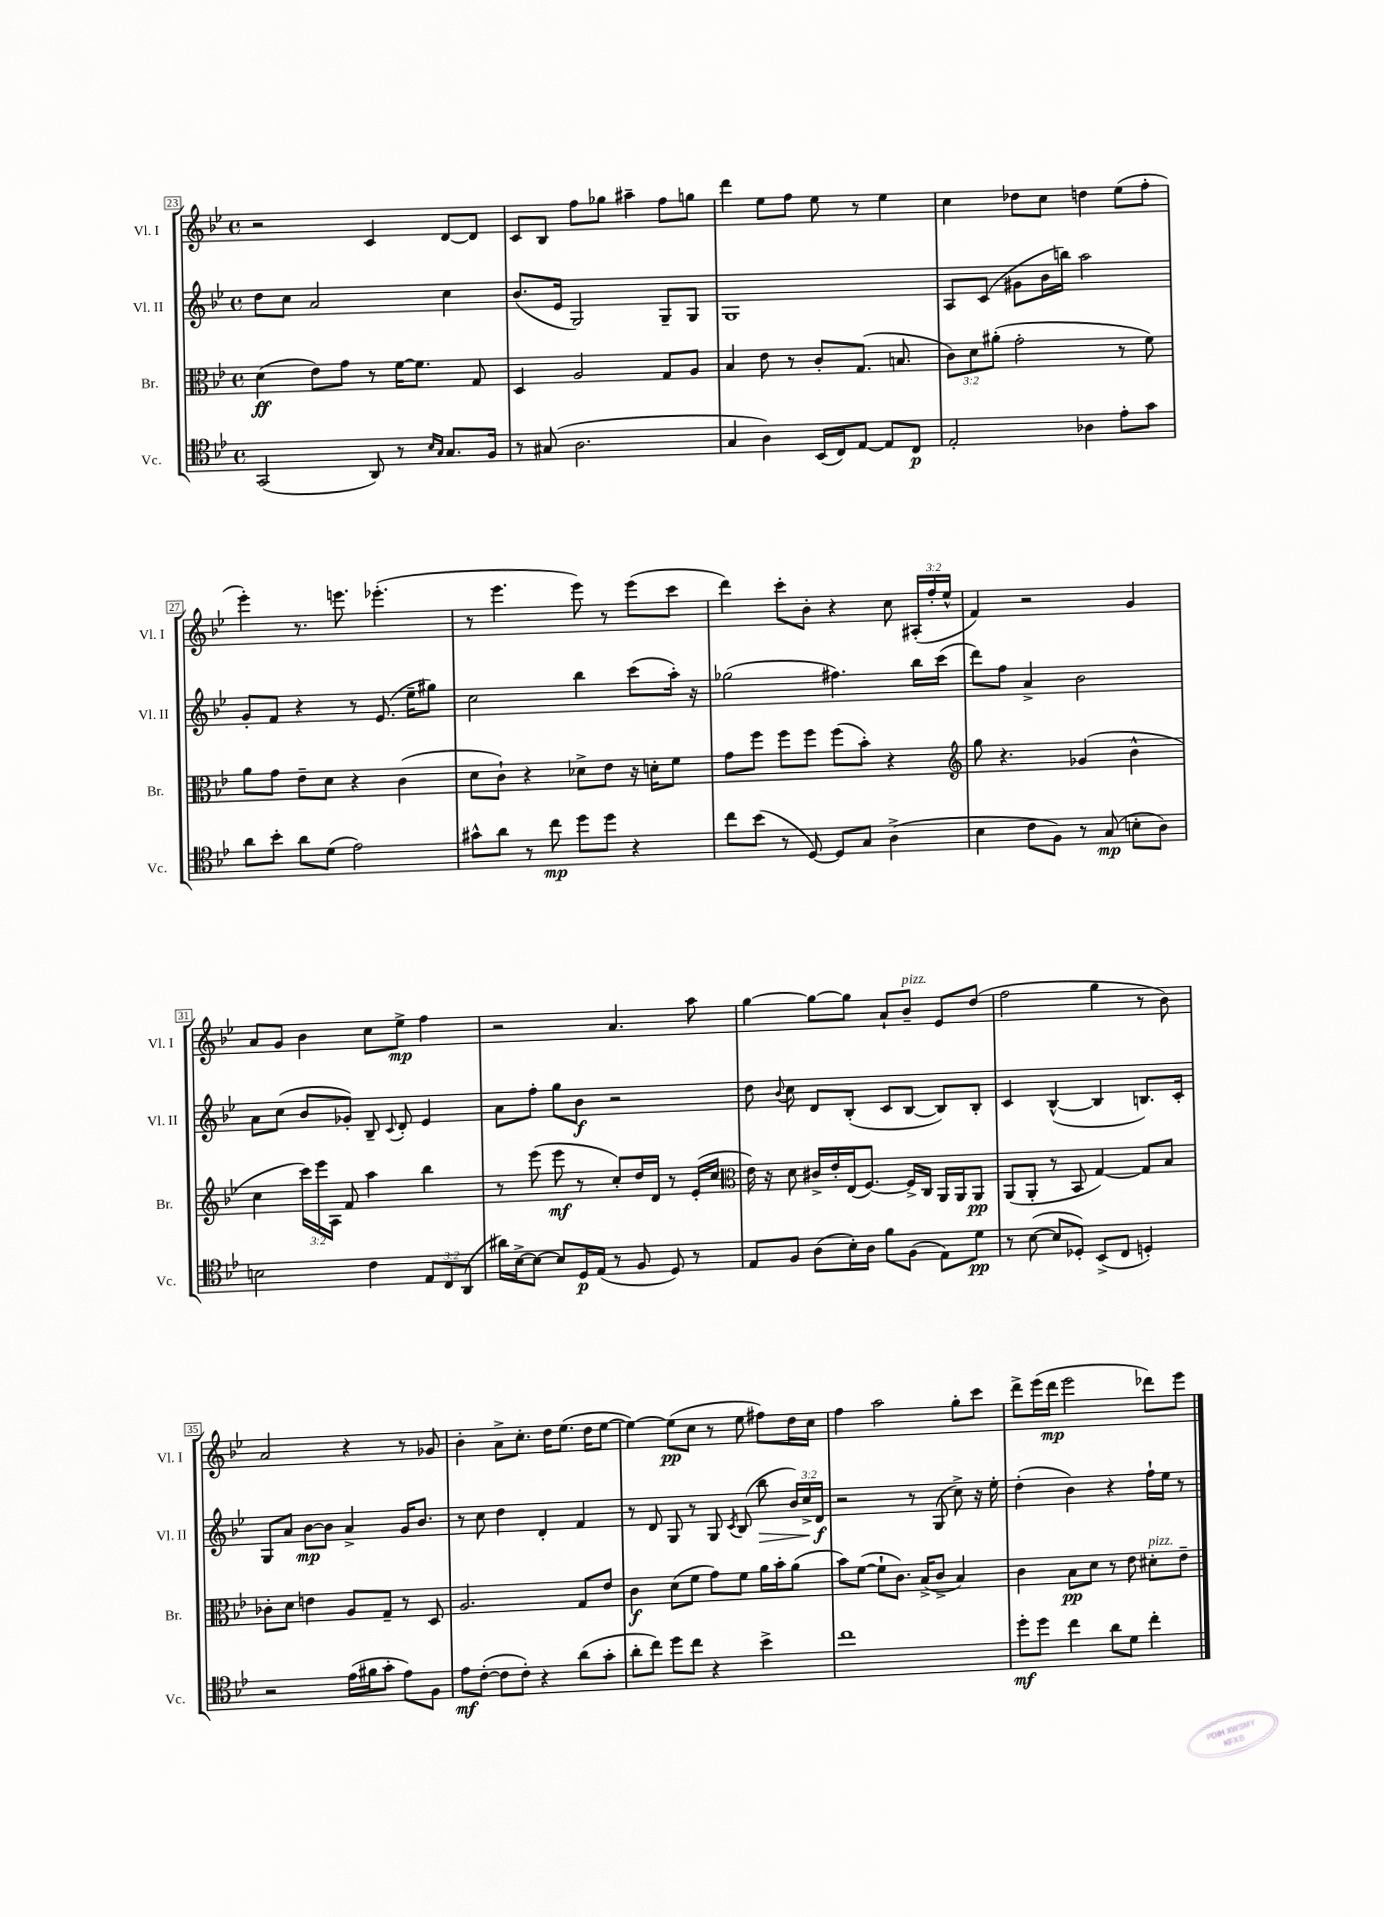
<<
\new StaffGroup <<
\new Staff = "s0" \with { instrumentName = "Vl. I" shortInstrumentName = "Vl. I" } {
    \clef treble \key bes \major \defaultTimeSignature \time 4/4 \override Staff.TupletNumber.text = #tuplet-number::calc-fraction-text
    \autoBeamOff r2 c'4 d'8[~ d'8] |
    c'8[ bes8] f''8[ ges''8] ais''4-- f''8[ g''8] |
    d'''4 ees''8[ f''8] ees''8 r8 ees''4 |
    c''4 des''8[ c''8] d''4 ees''8[( f''8]-. |
    ees'''4-.) r8. e'''8. ees'''4.-.( |
    r8 ees'''4. ees'''8) r8 ees'''8[( c'''8] |
    d'''4) c'''8[-. bes'8]-. r4 c''8 \tuplet 3/2 { ais16[-.( f''16-. ees''16]-^ } |
    f'4) r2 g'4 |
    a'8[ g'8] bes'4 c''8[ ees''8]->\mp f''4 |
    r2 a'4. a''8 |
    g''4~ g''8[~ g''8] a'8[-! bes'8]--^\markup { \italic "pizz." } ees'8[ d''8]( |
    f''2 g''4 r8 bes'8) |
    a'2 r4 r8 ges'8 |
    bes'4-. a'8[-> c''8.]-. d''16[ ees''8.]( d''16[ ees''8]~ |
    ees''4~) ees''8[\pp( c''8] r8 ees''8 fis''8[) d''16 c''16] |
    f''4 a''2 g''8[-. c'''8] |
    d'''8[-> ees'''16( d'''16]\mp ees'''2 des'''8[) ees'''8] \bar "|." |
}
\new Staff = "s1" \with { instrumentName = "Vl. II" shortInstrumentName = "Vl. II" } {
    \clef treble \key bes \major \defaultTimeSignature \time 4/4 \override Staff.TupletNumber.text = #tuplet-number::calc-fraction-text
    \autoBeamOff d''8[ c''8] a'2 c''4 |
    bes'8.[( ees'16] g2) g8[-- g8] |
    g1 |
    a8[ c'8]( gis'8[ bes'16 b''16]) a''2 |
    g'8[-. f'8] r4 r8 ees'8.( ees''16[-- gis''8]) |
    c''2 bes''4 c'''8[( a''16]-.) r16 |
    ges''2( fis''4.) bes''16[ c'''16]( |
    d'''8[) f''8] a'4-> bes'2 |
    a'8[ c''8]( bes'8[ ges'8]-.) bes8-- \appoggiatura { c'8 } d'8-. ees'4 |
    a'8[ f''8]-. g''8[ bes'8]\f r2 |
    d''8 \appoggiatura { bes'8 } c''8 d'8[ bes8]-.( c'8[ bes8]~ bes8[) bes8]-. |
    c'4 bes4~-^( bes4 b8.[) c'16]-. |
    g8[ a'8] bes'8[~\mp bes'8] a'4-> g'16[ bes'8.] |
    r8 c''8 d''4 d'4-. f'4 |
    r8 d'8 g8 r8 g8 \acciaccatura { c'8 } bes8( bes''8\> \tuplet 3/2 { bes'16[) c''16-> d'16]\f\! } |
    r2 r8 g8( c''8->) r16 ees''16-. |
    d''4-.( bes'4) r4 f''16[-! ees''16] r8 \bar "|." |
}
\new Staff = "s2" \with { instrumentName = "Br." shortInstrumentName = "Br." } {
    \clef alto \key bes \major \defaultTimeSignature \time 4/4 \override Staff.TupletNumber.text = #tuplet-number::calc-fraction-text
    \autoBeamOff d'4\ff( ees'8[) g'8] r8 f'16[~ f'8.] g8 |
    d4 a2 g8[ a8] |
    bes4 ees'8 r8 c'8[-. g8.]( b8. |
    \tuplet 3/2 { c'8[) d'8 ais'8]-.( } g'2-. r8 f'8) |
    a'8[ g'8] ees'8[-- d'8] r4 c'4( |
    d'8[ c'8]-!) r4 des'8[-> ees'8] r16 d'16[-. f'8] |
    g'8[ f''8] f''8[ f''8] f''8[( bes'8]-.) r4 |
    \clef treble g''8 r4. ges'4( bes'4-^ |
    c''4 \tuplet 3/2 { c'''16[) ees'''16 a16] } f'8 a''4 bes''4 |
    r8 ees'''8( ees'''8\mf r8 c''8[-.) d''16 d'16] r8 ees'16[-.( c''16] |
    \clef alto ees'16) r16 d'8 cis'16[-> ees'16-. ees16( f8.]~) f16[-> c16] a,16[ a,16 a,8]\pp |
    a,8[( a,8]-. r8 bes,8 g4~) g8[ bes8] |
    ces'8[-. d'8] e'4 a8[ g8]-- r8 d8 |
    a2. g8[ ees'8] |
    c'4\f d'8[( f'8] g'8[) f'8] a'16[ bes'16-. a'8]( |
    bes'8[) f'8]~( f'8[-! c'8.]) bes16[->( c'8]-> bes4) |
    c'4 bes8[\pp d'8] r8 ees'8 dis'8[-.^\markup { \italic "pizz." } ees'8]-- \bar "|." |
}
\new Staff = "s3" \with { instrumentName = "Vc." shortInstrumentName = "Vc." } {
    \clef tenor \key bes \major \defaultTimeSignature \time 4/4 \override Staff.TupletNumber.text = #tuplet-number::calc-fraction-text
    \autoBeamOff g,2( a,8) r8 \grace { bes16[ g16] } g8.[ f16] |
    r8 gis8( a2. |
    g4 a4) bes,16[( c16) ees8]~ ees8[ c8]\p |
    ees2-. aes4 ees'8[-. g'8] |
    a'8[ bes'8]-. a'8[ d'8]( ees'2) |
    gis'8[-^ a'8] r8 c''8\mp d''8[ d''8] r4 |
    c''8[ bes'8]( r8 d8~) d8[ g8] a4->( |
    bes4 c'8[ f8]) r8 g8\mp( b8[-. a8]) |
    b2 c'4 \tuplet 3/2 { ees8[ c8 a,8]( } |
    ais'16[) bes16~-> bes8]~ bes8[ d16\p ees16]( r8 f8 d8) r8 |
    ees8[ f8] a8[( bes16-.) a16] f'8[ f8]( ees8[) d'8]\pp |
    r8 bes8~( bes8[ des8]-.) bes,8[->( c8] d4-.) |
    r2 ees'16[( fis'16 g'8]-. ees'8[) f8] |
    ees'8[\mf c'8]~-.( c'8[ c'8]-.) r4 a'8[( g'8]-. |
    a'8[-. c''8]) d''8[ c''8] r4 bes'4-> |
    c''1 |
    d''8[-.\mf d''8] c''4 a'8[ d'8] c''4-. \bar "|." |
}
>>
>>
\layout { \context { \Score currentBarNumber = #23 \override BarNumber.stencil = #(make-stencil-boxer 0.1 0.3 ly:text-interface::print) } }
